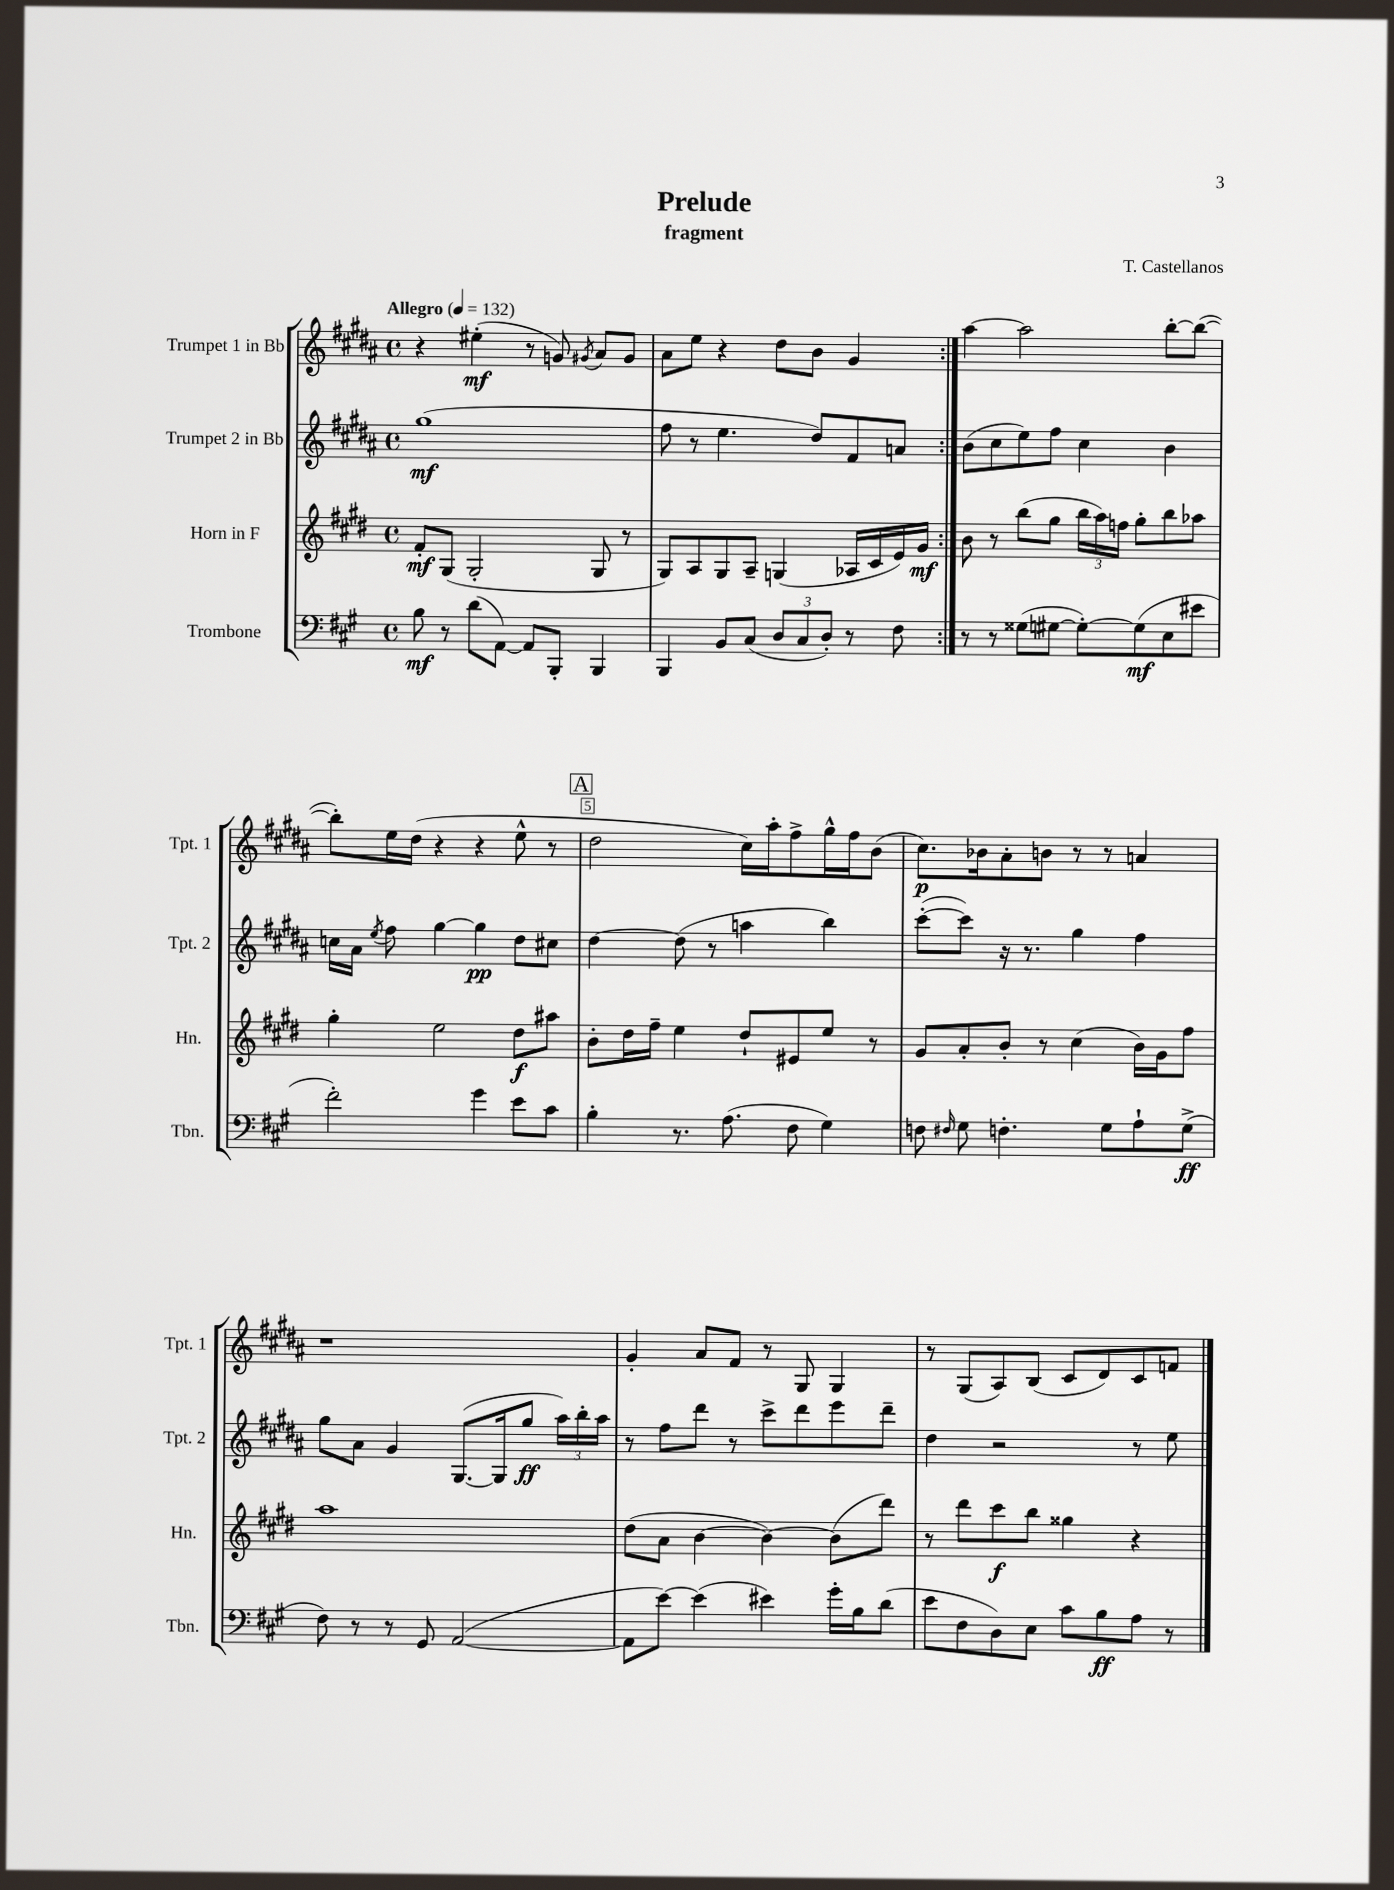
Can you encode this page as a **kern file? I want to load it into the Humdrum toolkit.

**kern	**kern	**kern	**kern
*staff4	*staff3	*staff2	*staff1
*clefF4	*clefG2	*clefG2	*clefG2
*k[f#c#g#]	*k[f#c#g#d#]	*k[f#c#g#d#a#]	*k[f#c#g#d#a#]
*M4/4	*M4/4	*M4/4	*M4/4
*met(c)	*met(c)	*met(c)	*met(c)
*MM132	*MM132	*MM132	*MM132
8B\	8f#'/L	(1gg#	4r
8r	(8G#/J	.	.
(8d\L	2G#'/	.	(4ee#'\
[8AA\J)	.	.	.
8AA/]L	.	.	8r
8BBB'/J	.	.	8g/)
.	.	.	8qg#/
4BBB/	8G#/	.	8a#/L
.	8r	.	8g#/J
=	=	=	=
4BBB/	8G#/L)	8ff#\	8a#\L
.	8A/	8r	8ee\J
8BB/L	8G#/	4.ee\	4r
(8C#/J	8A~/J	.	.
12D/L	(4G/	.	8dd#\L
12C#/	.	.	.
.	.	8dd#/L)	8b\J
12D'/J)	.	.	.
8r	16A-/LL	8f#/	4g#/
.	16c#/	.	.
8F#\	16e/)	8a/J	.
.	16g#/JJ	.	.
=:|!	=:|!	=:|!	=:|!
8r	8b\	(8b\L	[4aa#\
8r	8r	8cc#\	.
(8G##\L	(8bb\L	8ee\)	2aa#\]
[8G#\J	8gg#\J	8ff#\J	.
8G#'\_L)	24bb\LL	4cc#\	.
.	24aa\)	.	.
.	24ff\JJ	.	.
(8G#\]	8gg#'\L	.	.
8E\	8bb\	4b\	[8bb'\L
8e#\J	8aa-\J	.	(8bb\_J
=	=	=	=
2f#'\)	4gg#'\	16cc\LL	8bb'\]L)
.	.	16a#\JJ	.
.	.	8qee/	.
.	.	8ff#\	16ee\L
.	.	.	(16dd#\JJ
.	2ee\	[4gg#\	4r
4g#\	.	4gg#\]	4r
8e\L	8dd#\L	8dd#\L	8ee^^\
8c#\J	8aa#\J	8cc#\J	8r
=	=	=	=
4B'\	8b'\L	[4dd#\	2dd#\
.	16dd#\L	.	.
.	16ff#~\JJ	.	.
8.r	4ee\	(8dd#\]	.
.	.	8r	.
(8.A\	.	.	.
.	8dd#`/L	4aa\	16cc#\LL)
.	.	.	16aa#'\J
8F#\	8e#/	.	8ff#^\
4G#\)	8ee/J	4bb\)	16gg#^^\L
.	.	.	16ff#\J
.	8r	.	(8b\J
=	=	=	=
8F\	8g#/L	([8ccc#'\L	8.cc#\L)
16qqF#/	.	.	.
8G#\	8a'/	8ccc#\]J)	.
.	.	.	16b-\k
4.F'\	8b'/J	16r	8a#'\
.	.	8.r	.
.	8r	.	8b\J
.	(4cc#\	4gg#\	8r
8G#\L	.	.	8r
8A`\	16b\LL)	4ff#\	4a/
.	16g#\J	.	.
(8G#^\J	8ff#\J	.	.
=	=	=	=
8F#\)	1aa	8gg#\L	1r
8r	.	8a#\J	.
8r	.	4g#/	.
8GG#/	.	.	.
([2AA/	.	([8.G#/L	.
.	.	16G#/]k	.
.	.	8gg#/J	.
.	.	24aa#\LL)	.
.	.	24bb'\	.
.	.	24aa#\JJ	.
=	=	=	=
8AA\]L	(8dd#\L	8r	4g#'/
[8e\J)	8a\J	8ff#\L	.
(4e\]	[4b\	8ddd#\J	8a#/L
.	.	8r	8f#/J
4e#\)	4b\_)	8ccc#^\L	8r
.	.	8ddd#\	8G#/
16g#'\LL	(8b\]L	8eee\	4G#/
16B\J	.	.	.
(8d\J	8ddd#\J)	8ddd#~\J	.
=	=	=	=
8e\L	8r	4dd#\	8r
8F#\	8ddd#\L	.	(8G#/L
8D\)	8ccc#\	2r	8A#/)
8E\J	8bb\J	.	(8B/J
8c#\L	4gg##\	.	8c#/L
8B\	.	.	8d#/)
8A\J	4r	8r	8c#/
8r	.	8ee\	8f/J
==	==	==	==
*-	*-	*-	*-
